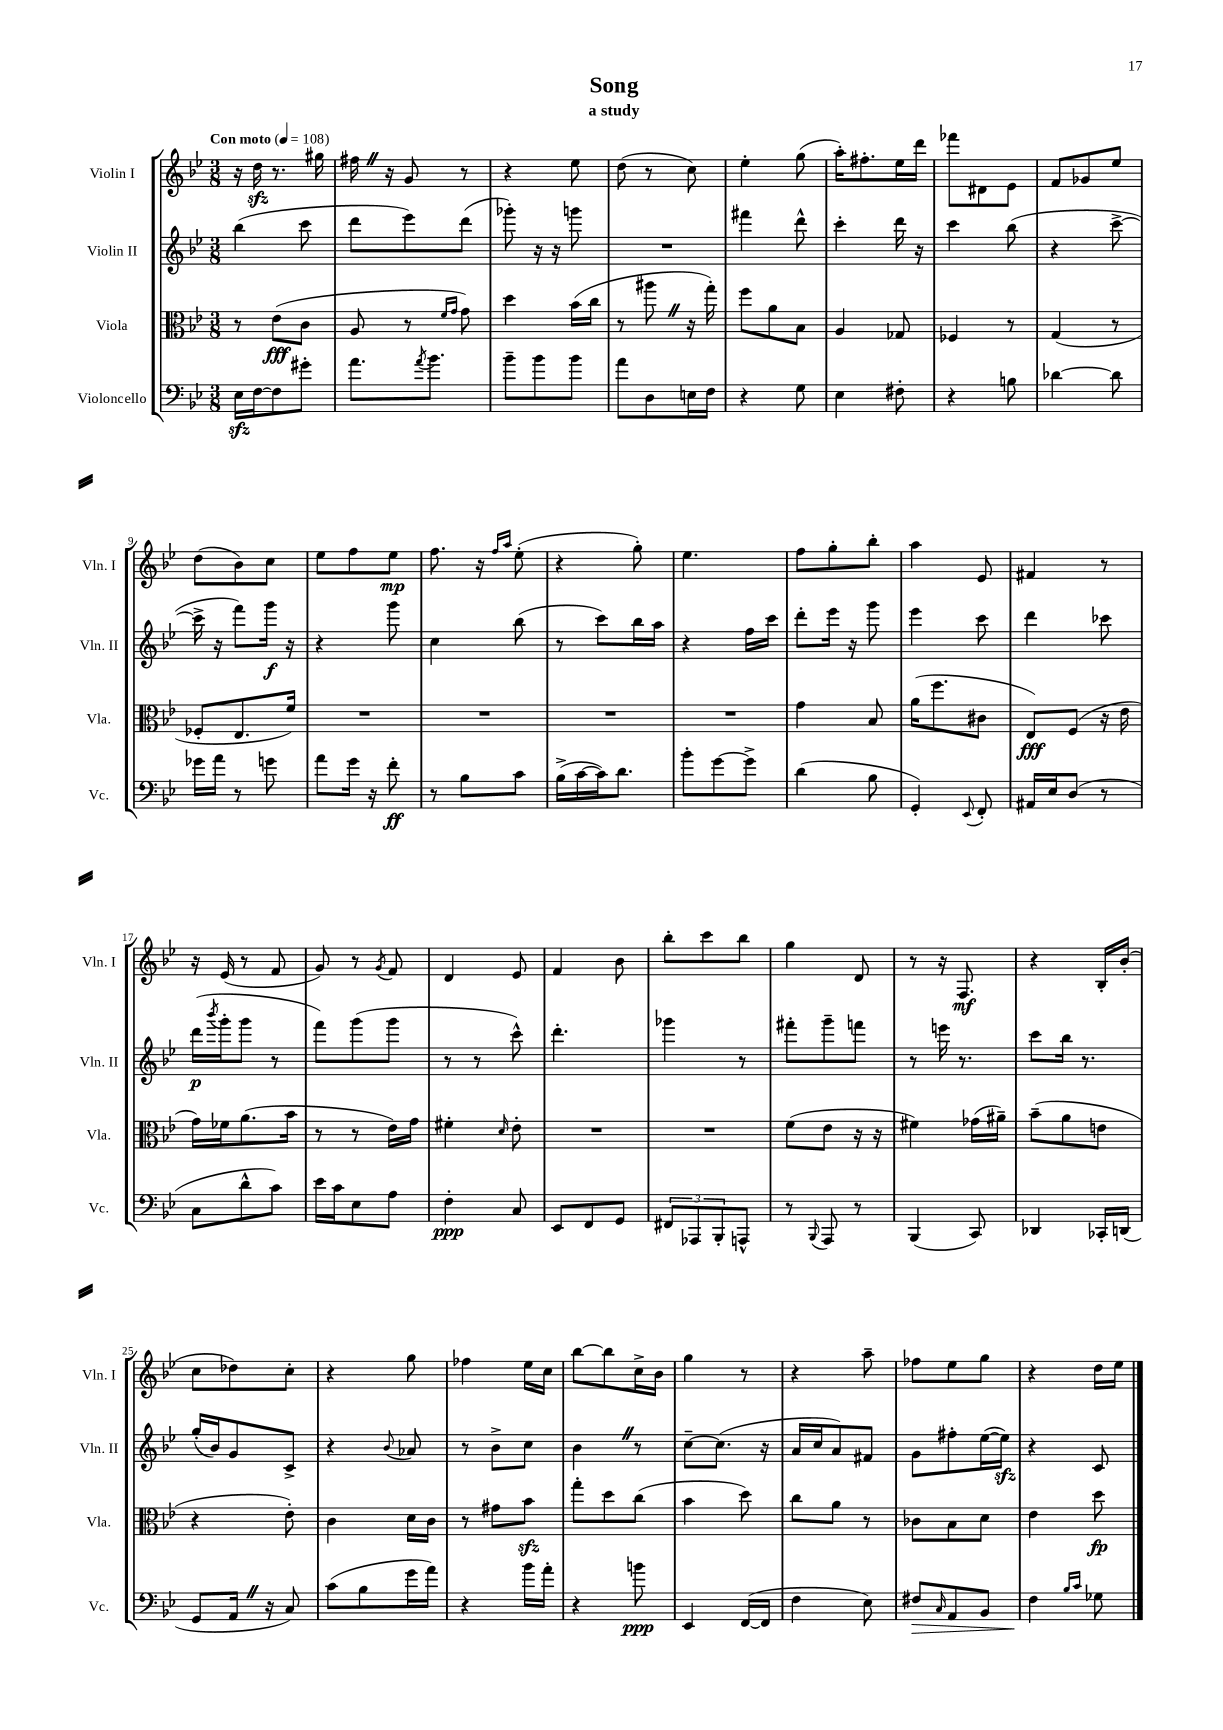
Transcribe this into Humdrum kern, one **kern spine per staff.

**kern	**kern	**kern	**kern
*staff4	*staff3	*staff2	*staff1
*clefF4	*clefC3	*clefG2	*clefG2
*k[b-e-]	*k[b-e-]	*k[b-e-]	*k[b-e-]
*M3/8	*M3/8	*M3/8	*M3/8
*MM108	*MM108	*MM108	*MM108
16E-	8r	(4bb-	16r
[16F	.	.	16dd
8F]	(8e-	.	8.r
8g#'	8c	8ccc	.
.	.	.	16gg#
=	=	=	=
8.a	8A	8ddd	16ff#
.	.	.	16r
.	8r	8eee-)	8g
8qa	.	.	.
8.b-	.	.	.
.	16qqf	.	.
.	16qqg	.	.
.	8g)	(8ddd	8r
=	=	=	=
8b-~	4dd	8ggg-')	4r
8b-	.	16r	.
.	.	16r	.
8b-	(16b-	8ggg	8ee-
.	16cc	.	.
=	=	=	=
8a	8r	4.r	(8dd
8D	8aa#	.	8r
16E	16r	.	8cc)
16F	16gg')	.	.
=	=	=	=
4r	8ff	4fff#	4ee-'
.	8a	.	.
8G	8B-	8ddd^^	(8gg
=	=	=	=
4E-	4A	4ccc'	16aa')
.	.	.	8.ff#'
8F#'	8G-	16ddd	16ee-
.	.	16r	16ddd
=	=	=	=
4r	4F-	4ccc	8fff-
.	.	.	8d#
8B	8r	(8bb-	8e-
=	=	=	=
[4d-	(4G	4r	8f
.	.	.	8g-
8d-]	8r	[8ccc^	8ee-
=	=	=	=
16g-	8F-'	16ccc^]	(8dd
16a	.	16r	.
8r	8.E-	8fff)	8b-)
8g	.	16ggg	8cc
.	16f)	16r	.
=	=	=	=
8a	4.r	4r	8ee-
16g	.	.	8ff
16r	.	.	.
8f'	.	8ggg	8ee-
=	=	=	=
8r	4.r	4cc	8.ff
8B-	.	.	.
.	.	.	16r
.	.	.	16qqff
.	.	.	16qqaa
8c	.	(8bb-	(8ee-'
=	=	=	=
(16B-^	4.r	8r	4r
[16c	.	.	.
16c])	.	8ccc)	.
8.d	.	.	.
.	.	16bb-	8gg')
.	.	16aa	.
=	=	=	=
8b-'	4.r	4r	4.ee-
[8g	.	.	.
8g^]	.	16ff	.
.	.	16ccc	.
=	=	=	=
(4d	4g	8ddd'	8ff
.	.	16eee-	8gg'
.	.	16r	.
8B-	8B-	8ggg	8bb-'
=	=	=	=
4GG')	(16a	4eee-	4aa
.	8.ff	.	.
8qqEE-	.	.	.
8FF'	8c#	8ccc	8e-
=	=	=	=
16AA#	8E-)	4ddd	4f#
16E-	.	.	.
(8D	(8F	.	.
8r	16r	8ccc-	8r
.	16e-	.	.
=	=	=	=
8C	16g)	(16ddd	16r
.	.	8qbbb-	.
.	16f-	16ggg'	(16e-
8d^^	(8.a	8ggg	8r
8c)	.	8r	8f
.	16b-	.	.
=	=	=	=
16e-	8r	8fff)	8g)
16c	.	.	.
8E-	8r	(8ggg	8r
.	.	.	8qg
8A	16e-)	8ggg	8f
.	16g	.	.
=	=	=	=
4F'	4f#'	8r	4d
.	.	8r	.
.	16qqd	.	.
8C	8e-'	8ccc^^)	8e-
=	=	=	=
8EE-	4.r	4.ddd'	4f
8FF	.	.	.
8GG	.	.	8b-
=	=	=	=
12FF#	4.r	4ggg-	8bb-'
12AAA-	.	.	.
.	.	.	8ccc
12BBB-'	.	.	.
8AAA^^	.	8r	8bb-
=	=	=	=
8r	(8f	8fff#'	4gg
8qqBBB-	.	.	.
8AAA	8e-	8ggg~	.
8r	16r	8fff	8d
.	16r	.	.
=	=	=	=
(4BBB-	4f#)	8r	8r
.	.	16eee	16r
.	.	8.r	8.F
8CC)	(16g-	.	.
.	16a#~)	.	.
=	=	=	=
4DD-	(8b-~	8ccc	4r
.	8a	16bb-	.
.	.	8.r	.
16CC-'	8e	.	16B-'
(16DD	.	.	(16b-'
=	=	=	=
8GG	4r	(16gg'	8cc
.	.	16b-)	.
16AA	.	8g	8dd-)
16r	.	.	.
8C)	8e-')	8c^	8cc'
=	=	=	=
(8c	4c	4r	4r
8B-	.	.	.
.	.	8qqb-	.
16g	16d	8a-	8gg
16a)	16c	.	.
=	=	=	=
4r	8r	8r	4ff-
.	8g#	8b-^	.
16b-	8b-	8cc	16ee-
16a'	.	.	16cc
=	=	=	=
4r	8gg'	4b-	[8bb-
.	8dd	.	8bb-]
8b	(8cc	8r	16cc^
.	.	.	16b-
=	=	=	=
4EE-	4b-	[8cc~	4gg
.	.	(8.cc]	.
([16FF	8dd)	.	8r
16FF]	.	16r	.
=	=	=	=
4F	8cc	16a	4r
.	.	16cc	.
.	8a	8a)	.
8E-)	8r	8f#	8aa~
=	=	=	=
8F#	8c-	8g	8ff-
16qqC	.	.	.
8AA	8B-	8ff#'	8ee-
8BB-	8d	([16ee-	8gg
.	.	16ee-])	.
=	=	=	=
4F	4e-	4r	4r
16qqB-	.	.	.
16qqc	.	.	.
8G-	8dd	8c	16dd
.	.	.	16ee-
==	==	==	==
*-	*-	*-	*-
